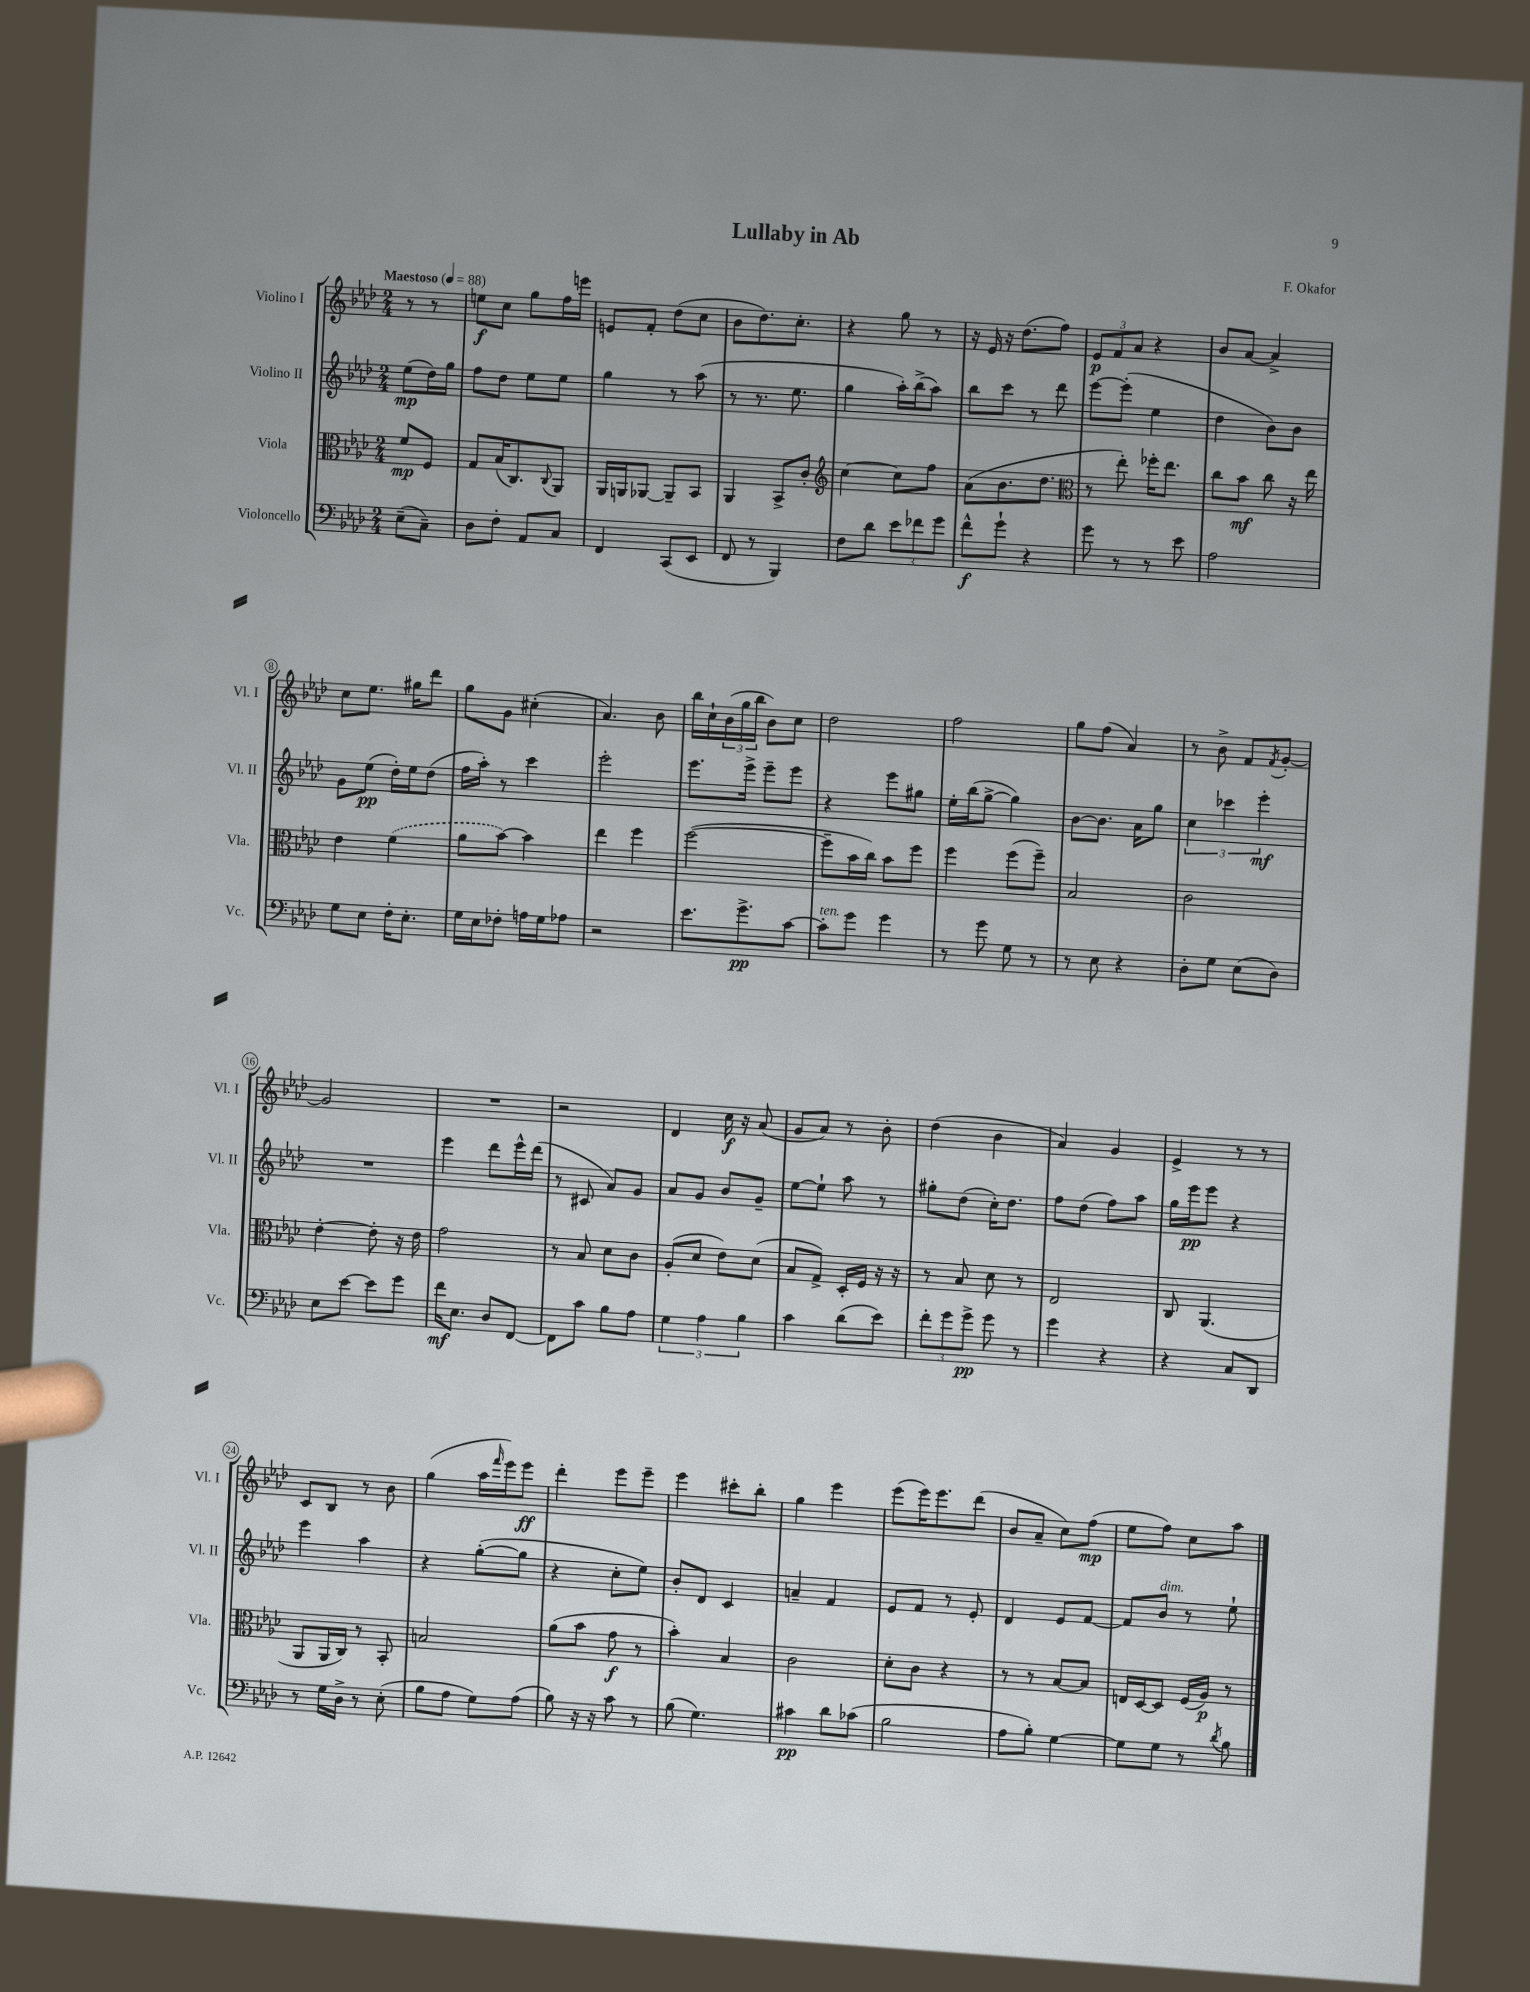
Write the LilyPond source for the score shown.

\header { title = "Lullaby in Ab" composer = "F. Okafor" }
<<
\new StaffGroup <<
\new Staff = "s0" \with { instrumentName = "Violino I" shortInstrumentName = "Vl. I" } {
    \clef treble \key aes \major \numericTimeSignature \time 2/4 \partial 4 \tempo "Maestoso" 4 = 88
    r8 r8 |
    e''8\f c''8 g''8 f''16 e'''16 |
    e'8 f'8-. des''8( c''8 |
    bes'8 des''8.) c''8.-. |
    r4 g''8 r8 |
    r16 ees'16 r16 des''8.( f''8) |
    \tuplet 3/2 { ees'8\p f'8 aes'8 } r4 |
    bes'8 aes'8~ aes'4-> |
    c''8 ees''8. gis''16 des'''8 |
    g''8 g'8 cis''4-.( |
    aes'4.) bes'8 |
    bes''16 c''16-! \tuplet 3/2 { bes'16( g''16 bes''16 } bes'8) c''8 |
    des''2 |
    f''2 |
    g''8 f''8( aes'4) |
    r8 bes'8-> f'8 \acciaccatura { f'8 } g'8~-. |
    g'2 |
    R2 |
    r2 |
    des'4 c''16\f r16 aes'8( |
    g'8 aes'8) r8 bes'8-. |
    des''4( bes'4 |
    aes'4) g'4 |
    ees'4-> r8 r8 |
    c'8 bes8 r8 bes'8 |
    g''4( aes''16 \grace { f'''16 } ees'''16) ees'''8\ff |
    des'''4-. ees'''8 ees'''8-- |
    ees'''4 cis'''8-. bes''8-. |
    g''4 ees'''4 |
    ees'''8( ees'''16) ees'''8. des'''8( |
    bes'8 aes'8-- c''8) f''8\mp( |
    ees''8 f''8) c''8 aes''8 \bar "|." |
}
\new Staff = "s1" \with { instrumentName = "Violino II" shortInstrumentName = "Vl. II" } {
    \clef treble \key aes \major \numericTimeSignature \time 2/4 \partial 4
    ees''8\mp( des''16) g''16 |
    f''8 des''8 ees''8 ees''8 |
    g''4 r8 aes''8( |
    r8 r8. ees''8. |
    g''4 aes''16-.) bes''16->( aes''8) |
    bes''8 c'''8 r8 des'''8 |
    ees'''8~ ees'''8-.( ees''4 |
    des''4 bes'8) bes'8 |
    g'8 ees''8\pp( des''16-.) ees''16 des''8( |
    f''16 aes''16-.) r8 c'''4 |
    ees'''2-. |
    ees'''8. ees'''16-> ees'''8-- ees'''8 |
    r4 ees'''8 gis''8 |
    ees''16-. bes''16( g''8~-> g''4) |
    bes'8~ bes'8. aes'16 g''8 |
    \tuplet 3/2 { c''4 ces'''4 ees'''4-.\mf } |
    R2 |
    ees'''4 des'''8 ees'''16-^ des'''16( |
    r8 cis'8 aes'8) g'8 |
    aes'8 g'8 bes'8 g'8-- |
    ees''8~ ees''8-! aes''8 r8 |
    gis''8-. des''8( c''16-.) des''8. |
    f''8 des''8( f''8) aes''8 |
    g''16 ees'''16\pp ees'''8 r4 |
    ees'''4 aes''4 |
    r4 g''8~-.( g''8 |
    r4 c''8-. ees''8) |
    bes'8-. des'8 c'4 |
    a'4-- f'4 |
    ees'8 f'8 r8 ees'8-. |
    des'4 ees'8 f'8~ |
    f'8 bes'8^\markup { \italic "dim." } r8 ees''8-! \bar "|." |
}
\new Staff = "s2" \with { instrumentName = "Viola" shortInstrumentName = "Vla." } {
    \clef alto \key aes \major \numericTimeSignature \time 2/4 \partial 4
    f'8\mp f8 |
    g8 bes16( c8.) \appoggiatura { c8 } aes,8 |
    aes,16 a,16 aes,8~ aes,8-- bes,8 |
    aes,4 bes,8-> c'8-. |
    \clef treble c''4~ c''8 f''8 |
    aes'8( bes'8. des''8. |
    \clef alto r8 ees''8-.) fes''16-. ees''8. |
    c''8 bes'8\mf c''8 r16 ees''16 |
    ees'4 \once \slurDashed f'4( |
    aes'8 bes'8~) bes'4 |
    ees''4 f''4 |
    f''2~( |
    f''8-- bes'16 c''16) bes'8 f''8 |
    f''4 f''8( f''8--) |
    bes2 |
    c'2 |
    ees'4~-. ees'8-. r16 ees'16 |
    g'2 |
    r8 bes8 des'8 c'8 |
    aes8-.( des'8 ees'8) des'8( |
    bes8 g8->) des16-. f16 r16 r16 |
    r8 bes8 des'8 r8 |
    ees2 |
    c8 aes,4.( |
    aes,8 aes,16 c16) r8 bes,8-. |
    b2 |
    aes'8( bes'8 g'8\f r8 |
    bes'4-.) bes4 |
    c'2 |
    des'8-. c'8 r4 |
    r8 r8 bes8~ bes8 |
    e16 des16~ des8 f16( aes16\p) r8 \bar "|." |
}
\new Staff = "s3" \with { instrumentName = "Violoncello" shortInstrumentName = "Vc." } {
    \clef bass \key aes \major \numericTimeSignature \time 2/4 \partial 4
    ees8--( c8--) |
    des8 f8-. aes,8 c8 |
    f,4 c,8( ees,8 |
    f,8 r8 bes,,4) |
    f8 des'8 \tuplet 3/2 { ees'8 fes'8 g'8 } |
    f'8-^\f g'8-! r4 |
    g'8 r8 r8 ees'8 |
    aes2 |
    g8 ees8 f16-. ees8.-. |
    g16 ees16 fes8-. a16 g16 aes8 |
    r2 |
    ees'8. g'8.->\pp c'8~ |
    c'8-.^\markup { \italic "ten." } g'8 g'4 |
    r8 g'8 g8 r8 |
    r8 ees8 r4 |
    des8-. g8 ees8( des8) |
    ees8 ees'8~ ees'8 g'8 |
    f'16\mf ees8. des8 f,8~ |
    f,8 c'8 bes8 aes8 |
    \tuplet 3/2 { g4 aes4 bes4 } |
    c'4 des'8( ees'8) |
    \tuplet 3/2 { f'8-. g'8 g'8->\pp } g'8 r8 |
    g'4 r4 |
    r4 c8 des,8 |
    r8 g16 des16-> r8 ees8-.( |
    bes8 aes8 g8) aes8( |
    bes8) r16 r16 c'8 r8 |
    bes8( g4.) |
    cis'4\pp des'8 ces'8( |
    bes2 |
    aes8 bes8-.) g4~ |
    g8 g8 r8 \acciaccatura { des'8 } bes8 \bar "|." |
}
>>
>>
\layout { \context { \Score \override BarNumber.stencil = #(make-stencil-circler 0.1 0.3 ly:text-interface::print) } }
